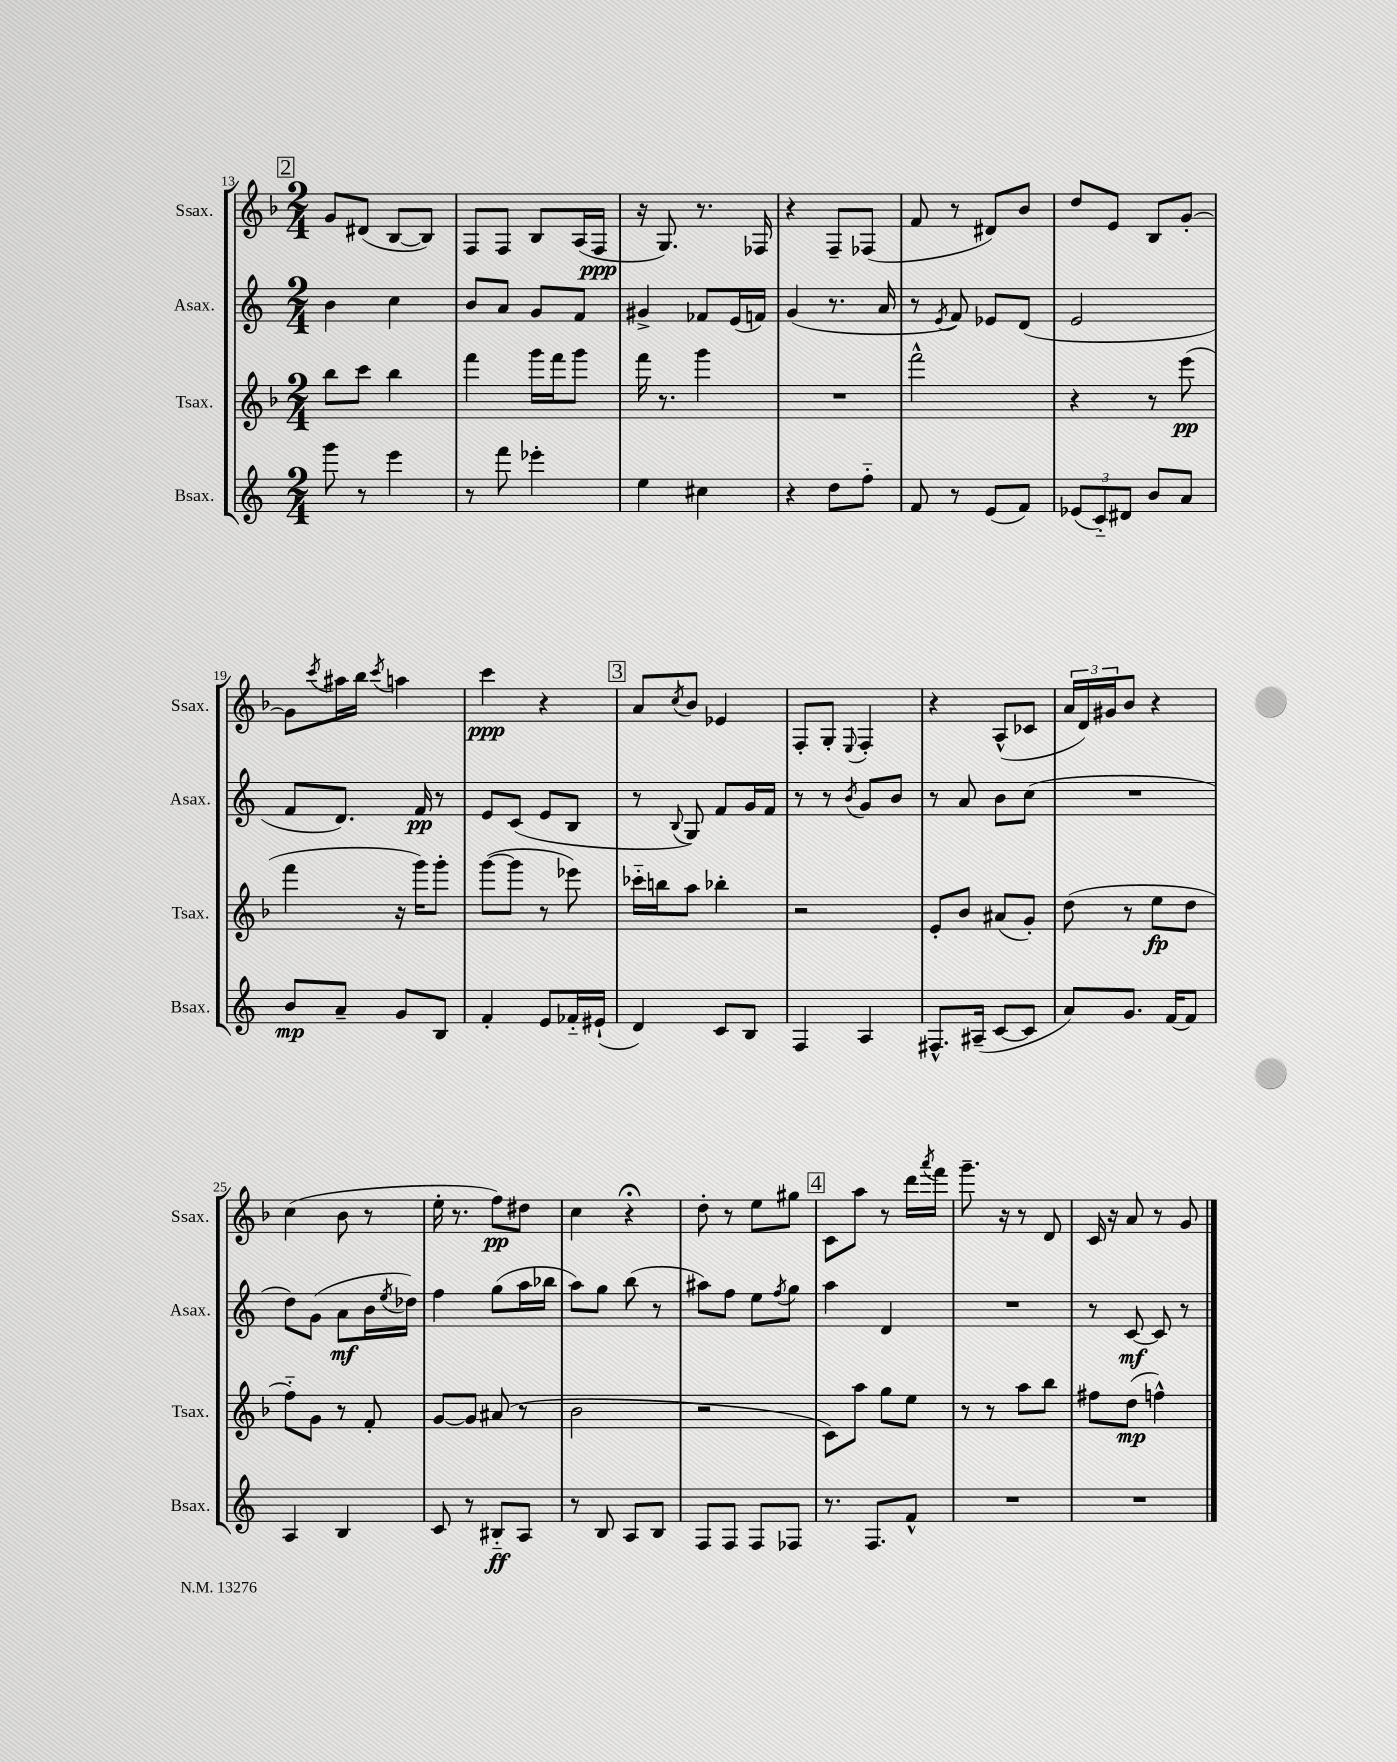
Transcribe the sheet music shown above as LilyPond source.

<<
\new StaffGroup <<
\new Staff = "s0" \with { instrumentName = "Ssax." shortInstrumentName = "Ssax." } {
    \clef treble \key f \major \numericTimeSignature \time 2/4
    \mark \markup { \box "2" } g'8 dis'8( bes8~ bes8) |
    f8 f8 bes8 a16( f16\ppp |
    r16 g8.) r8. fes16 |
    r4 f8-- fes8( |
    f'8 r8 dis'8) bes'8 |
    d''8 e'8 bes8 g'8~-. |
    g'8 \acciaccatura { c'''8 } ais''16 bes''16 \acciaccatura { c'''8 } a''4 |
    c'''4\ppp r4 |
    \mark \markup { \box "3" } a'8 \acciaccatura { c''8 } bes'8 ees'4 |
    f8-. g8-. \appoggiatura { e8 } f4-. |
    r4 a8-^( ces'8 |
    \tuplet 3/2 { a'16 d'16) gis'16 } bes'8 r4 |
    c''4( bes'8 r8 |
    e''16-. r8. f''8\pp) dis''8 |
    c''4 r4\fermata |
    d''8-. r8 e''8 gis''8 |
    \mark \markup { \box "4" } c'8 a''8 r8 d'''16 \acciaccatura { a'''8 } f'''16 |
    g'''8.-- r16 r8 d'8 |
    c'16 r16 a'8 r8 g'8 \bar "|." |
}
\new Staff = "s1" \with { instrumentName = "Asax." shortInstrumentName = "Asax." } {
    \clef treble \key c \major \numericTimeSignature \time 2/4
    \mark \markup { \box "2" } b'4 c''4 |
    b'8 a'8 g'8 f'8 |
    gis'4-> fes'8 e'16( f'16) |
    g'4( r8. a'16 |
    r8 \acciaccatura { e'8 } f'8) ees'8 d'8( |
    e'2 |
    f'8 d'8.) f'16\pp r8 |
    e'8 c'8( e'8 b8 |
    \mark \markup { \box "3" } r8 \appoggiatura { b8 } g8) f'8 g'16 f'16 |
    r8 r8 \acciaccatura { b'8 } g'8 b'8 |
    r8 a'8 b'8 c''8( |
    R2 |
    d''8) g'8( a'8\mf b'16 \acciaccatura { e''8 } des''16) |
    f''4 g''8( a''16 bes''16 |
    a''8) g''8 b''8( r8 |
    ais''8) f''8 e''8 \acciaccatura { f''8 } g''8 |
    \mark \markup { \box "4" } a''4 d'4 |
    R2 |
    r8 c'8~\mf c'8 r8 \bar "|." |
}
\new Staff = "s2" \with { instrumentName = "Tsax." shortInstrumentName = "Tsax." } {
    \clef treble \key f \major \numericTimeSignature \time 2/4
    \mark \markup { \box "2" } bes''8 c'''8 bes''4 |
    f'''4 g'''16 f'''16 g'''8 |
    f'''16 r8. g'''4 |
    R2 |
    f'''2-^ |
    r4 r8 e'''8\pp( |
    f'''4 r16 g'''16) g'''8-. |
    g'''8~( g'''8 r8 ees'''8) |
    \mark \markup { \box "3" } ces'''16-_ b''16 a''8 bes''4-. |
    r2 |
    e'8-. bes'8 ais'8( g'8-.) |
    d''8( r8 e''8\fp d''8 |
    f''8-_) g'8 r8 f'8-. |
    g'8~ g'8 ais'8( r8 |
    bes'2 |
    r2 |
    \mark \markup { \box "4" } c'8) a''8 g''8 e''8 |
    r8 r8 a''8 bes''8 |
    fis''8 d''8\mp( f''4-^) \bar "|." |
}
\new Staff = "s3" \with { instrumentName = "Bsax." shortInstrumentName = "Bsax." } {
    \clef treble \key c \major \numericTimeSignature \time 2/4
    \mark \markup { \box "2" } g'''8 r8 e'''4 |
    r8 f'''8 ees'''4-. |
    e''4 cis''4 |
    r4 d''8 f''8-_ |
    f'8 r8 e'8( f'8) |
    \tuplet 3/2 { ees'8( c'8-_) dis'8 } b'8 a'8 |
    b'8\mp a'8-- g'8 b8 |
    f'4-. e'8 fes'16-_ eis'16-!( |
    \mark \markup { \box "3" } d'4) c'8 b8 |
    f4 a4 |
    fis8.-^ ais16--( c'8~ c'8 |
    a'8) g'8. f'16~ f'8 |
    a4 b4 |
    c'8 r8 bis8-_\ff a8 |
    r8 b8 a8 b8 |
    f8 f8 f8 fes8 |
    \mark \markup { \box "4" } r8. f8. f'8-^ |
    R2 |
    R2 \bar "|." |
}
>>
>>
\layout { \context { \Score currentBarNumber = #13 } }
